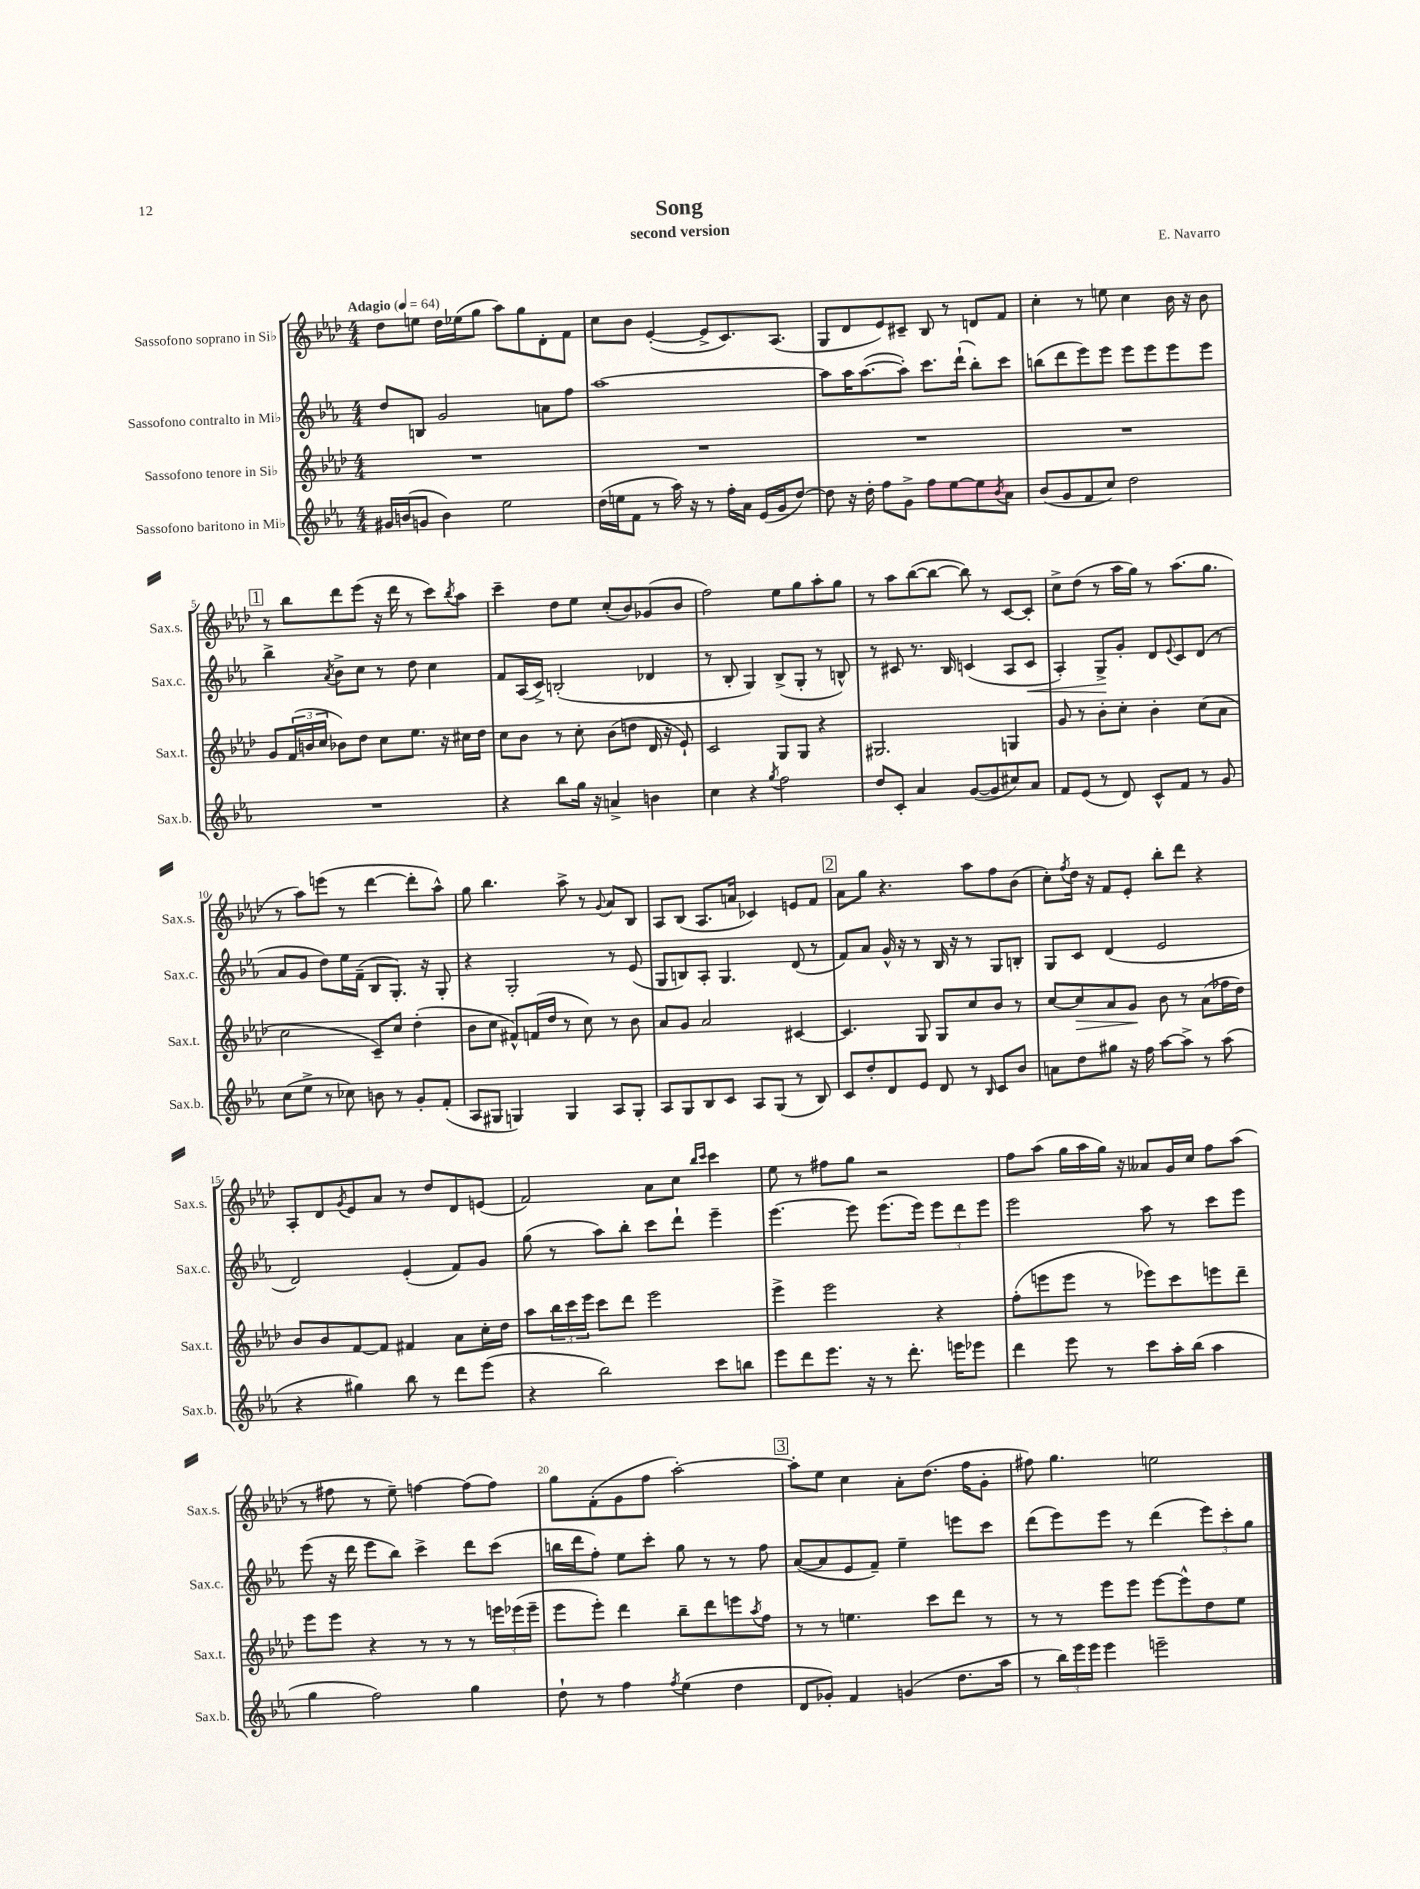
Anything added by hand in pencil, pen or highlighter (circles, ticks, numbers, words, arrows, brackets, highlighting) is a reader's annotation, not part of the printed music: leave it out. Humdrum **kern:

**kern	**kern	**dynam	**kern	**dynam	**kern
*part4	*part3	*part3	*part2	*part2	*part1
*staff4	*staff3	*staff3	*staff2	*staff2	*staff1
*I"Sassofono baritono in Mi♭	*I"Sassofono tenore in Si♭	*	*I"Sassofono contralto in Mi♭	*	*I"Sassofono soprano in Si♭
*I'Sax.b.	*I'Sax.t.	*	*I'Sax.c.	*	*I'Sax.s.
*clefG2	*clefG2	*	*clefG2	*	*clefG2
*k[b-e-a-]	*k[b-e-a-d-]	*	*k[b-e-a-]	*	*k[b-e-a-d-]
*M4/4	*M4/4	*	*M4/4	*	*M4/4
*MM64	*MM64	*	*MM64	*	*MM64
=1	=1	=1	=1	=1	=1
!	!	!	!	!	!LO:TX:a:B:t=Adagio
16g#X/LL	1r	.	8dd/L	.	8dd-\L
(16bn/J	.	.	.	.	.
8gn/J	.	.	8Bn/J	.	8een\J
4b\)	.	.	2g/	.	16dd-\LL
.	.	.	.	.	(16ee-X\J
.	.	.	.	.	8gg\J
2ee-\	.	.	.	.	8aa-\L)
.	.	.	.	.	8gg\
.	.	.	8an\L	.	8d-'\
.	.	.	8ff\J	.	8f\J
=2	=2	=2	=2	=2	=2
(16dd\LL	1r	.	[1aa-	.	8cc\L
16een\J	.	.	.	.	.
8f\J	.	.	.	.	8b-\J
8r	.	.	.	.	([4e-'/
16aa-\)	.	.	.	.	.
16r	.	.	.	.	.
8r	.	.	.	.	8e-^/L]
16ff'\LL	.	.	.	.	8.c/)
16a-\JJ	.	.	.	.	.
(16e-/LL	.	.	.	.	.
16g/J	.	.	.	.	(8.A-/J
[8dd/J)	.	.	.	.	.
=3	=3	=3	=3	=3	=3
8dd\]	1r	.	8aa-\L]	.	8G/L
16r	.	.	16aa-\K	.	8d-/
16dd'\	.	.	([8.aa-\	.	.
8ff\L	.	.	.	.	8e-/)
8g^\J	.	.	8aa-'\J])	.	8c#X~/J
8ff\L	.	.	8.ccc\L	.	8B-/
[8ee-\	.	.	.	.	8r
.	.	.	(16ddd`\Jk	.	.
8ee-\]	.	.	8bb-'\L)	.	8dn/L
8qb-/	.	.	.	.	.
8a-\J	.	.	8ccc\J	.	8f/J
=4	=4	=4	=4	=4	=4
(8b-/L	1r	.	(8bbn\L	.	4cc'\
8g/	.	.	8ddd\	.	.
8f/	.	.	8eee-\)	.	8r
8cc/J)	.	.	8eee-\J	.	8een\
2dd\	.	.	8eee-\L	.	4cc\
.	.	.	8eee-\	.	.
.	.	.	8eee-\	.	16b-\
.	.	.	.	.	16r
.	.	.	8eee-\J	.	8b-\
!!LO:LB:g=z
!!LO:REH:place=s1:t=1
=5	=5	=5	=5	=5	=5
1r	8g/L	.	4bb-^\	.	8r
.	(24f/L	.	.	.	8bb-\L
.	24bn/	.	.	.	.
.	24cc/JJ	.	.	.	.
.	.	.	8qa-/	.	.
.	8b-X\L)	.	8b-^\L	.	8ddd-\
.	8dd-\J	.	8cc\J	.	(8eee-\J
.	8cc\L	.	8r	.	16r
.	.	.	.	.	16ddd-\
.	8.ee-\J	.	8dd\	.	8r
.	.	.	4cc\	.	8ccc\L)
.	16r	.	.	.	.
.	.	.	.	.	8qbb-/
.	16cc#X\LL	.	.	.	8aa-\J
.	16dd-\JJ	.	.	.	.
=6	=6	=6	=6	=6	=6
4r	8cc\L	.	8f/L	.	4ccc~\
.	8b-\J	.	(16A-/L	.	.
.	.	.	16c^/JJ)	.	.
8bb-\L	8r	.	(2Bn'/	.	8dd-\L
16gg\Jk	8cc'\	.	.	.	8ee-\J
16r	.	.	.	.	.
4an^/	(8b-\L	.	.	.	(8cc'/L
.	8ddn\J	.	.	.	8b-/)
4bn\	16d-/	.	4d-X/	.	(8g-X/
.	16r	.	.	.	.
.	8e-`/)	.	.	.	8b-/J
=7	=7	=7	=7	=7	=7
4cc\	2c/	.	8r	.	2ff\)
.	.	.	8B-'/	.	.
4r	.	.	4G/)	.	.
8qgg/	.	.	.	.	.
2ff\	8G/L	.	(8B-^/L	.	8ee-\L
.	8G/J	.	8G'/J	.	8gg\
.	4r	.	8r	.	8aa-'\
.	.	.	8Bn^^/)	.	8gg\J
=8	=8	=8	=8	=8	=8
8dd/L	2.G#X/	.	8r	.	8r
8c'/J	.	.	8c#X/	.	8aa-\L
4a-/	.	.	8.r	.	([8bb-\
.	.	.	.	.	8bb-\J_
.	.	.	16B-/	.	.
([8g/L	.	.	(4cn/	.	8bb-\])
8g/]	.	.	.	.	8r
8cc#X/)	4Gn/	.	8A-/L	.	[8c/L
!	!	!	!	!LO:HP:b	!
8a-/J	.	.	8c/J	<	8c'/J]
=9	=9	=9	=9	=9	=9
8f/L	8g/	.	4A-'/)	.	8cc^\L
(8e-/J	8r	.	.	.	(8dd-\J
8r	8b-'\L	.	8G^/L	.	8r
8d/)	8cc'\J	.	8g'/J	[	16aa-\LL
.	.	.	.	.	16gg\JJ)
8c^^/L	4b-'\	.	8d/L	.	8r
.	.	.	8qqe-/	.	.
8f/J	.	.	8c/	.	(8.aa-\L
8r	(8cc\L	.	(8d/J	.	.
.	.	.	.	.	8.gg\J
8g/	8a-\J	.	8r	.	.
!!LO:LB:g=z
=10	=10	=10	=10	=10	=10
(8cc\L	2cc\	.	8a-/L	.	8r
8ee-^\J	.	.	8g/J	.	8aa-\L)
8r	.	.	8dd\L)	.	(8eeen\J
8cc-X\)	.	.	16ee-\L	.	8r
.	.	.	(16f~\JJ	.	.
8bn\	8c~/L)	.	8B-/L	.	[4ddd-\
8r	8cc/J	.	8.G'/J)	.	.
8g'/L	(4dd-'\	.	.	.	8ddd-'\L]
.	.	.	16r	.	.
(8f'/J	.	.	8G'/	.	8aa-^^\J)
=11	=11	=11	=11	=11	=11
8A-/L	8b-\L	.	4r	.	8gg\
8G#X/J	8cc\J	.	.	.	4.bb-\
4Gn/)	8f#X^^/L)	.	2G'/	.	.
.	(16fn/L	.	.	.	.
.	16dd-/JJ	.	.	.	.
4G/	8r	.	.	.	8aa-^\
.	8cc\)	.	.	.	8r
.	.	.	.	.	8qqg/
8A-/L	8r	.	8r	.	8a-/L
8G'/J	8b-\	.	(8e-/	.	8B-/J
=12	=12	=12	=12	=12	=12
8A-/L	8a-/L	.	8G/L	.	8A-/L
8G/	8g/J	.	8Bn/)	.	(8B-/J
8B-/	2a-/	.	8A-'/J	.	8.A-/L
8c/J	.	.	4.G/	.	.
.	.	.	.	.	16an/Jk
8A-/L	.	.	.	.	4c-X/)
(8G/J	.	.	.	.	.
8r	[4c#X/	.	(8d/	.	8en/L
8B-/)	.	.	8r	.	8f/J
!!LO:REH:place=s1:t=2
=13	=13	=13	=13	=13	=13
8c/L	4.c#/]	.	8f/L)	.	8a-\L
8dd'/	.	.	8a-/J	.	8gg\J
8d/	.	.	16g^^/	.	4.r
.	.	.	16r	.	.
8e-/J	8G/	.	8r	.	.
8d/	8G/L	.	16B-/	.	.
.	.	.	16r	.	.
8r	8cc/	.	8r	.	8aa-\L
16qqB-/	.	.	.	.	.
8c/L	8b-/J	.	8G/L	.	8ff\
8b-/J	8r	.	8Bn'/J	.	(8b-\J
=14	=14	=14	=14	=14	=14
8an\L	[8cc/L	.	8G/L	.	8cc'\L)
.	.	.	.	.	8qff/
!	!	!LO:HP:b	!	!	!
8dd\	8cc/]	>	8c/J	.	16dd-\Jk
.	.	.	.	.	16r
8gg#X\J	8a-/	.	(4d/	.	8f/L
16r	8g/J	.	.	.	8e-'/J
16ff\	.	.	.	.	.
[8aa-\L	8b-\	]	2e-/	.	8bb-'\L
8aa-^\J]	8r	.	.	.	8ddd-\J
8r	(8a-\L	.	.	.	4r
(8aa-\	16ff-X\L	.	.	.	.
.	16dd-\JJ)	.	.	.	.
!!LO:LB:g=z
=15	=15	=15	=15	=15	=15
4r	8b-/L	.	2d/)	.	8A-'/L
.	8b-/	.	.	.	8d-/
.	.	.	.	.	8qg/
4gg#X\)	[8f/	.	.	.	8e-/
.	8f/J]	.	.	.	8a-/J
8bb-\	4f#X/	.	(4e-'/	.	8r
8r	.	.	.	.	8dd-/L
8ddd\L	8a-\L	.	8f/L)	.	8d-/
(8eee-\J	16cc'\L	.	8g/J	.	(8en/J
.	16dd-\JJ	.	.	.	.
=16	=16	=16	=16	=16	=16
4r	8aa-\L	.	(8gg\	.	2f/)
.	24bb-\L	.	8r	.	.
.	24ccc\	.	.	.	.
.	24eee-\JJ	.	.	.	.
2bb-\)	8ccc\L	.	8aa-\L)	.	.
.	8ddd-\J	.	8bb-'\J	.	.
.	2eee-\	.	8ccc\L	.	8a-\L
.	.	.	8ddd`\J	.	8cc\J
.	.	.	.	.	16qqbb-/LL
.	.	.	.	.	16qqccc/JJ
8ccc\L	.	.	4eee-~\	.	4ccc\
8bbn\J	.	.	.	.	.
=17	=17	=17	=17	=17	=17
8eee-\L	4eee-^\	.	[4.eee-\	.	8ee-\
8ddd\	.	.	.	.	8r
8.eee-\J	2eee-\	.	.	.	8ff#X\L
.	.	.	8eee-\]	.	8gg\J
16r	.	.	.	.	.
8r	.	.	(8.eee-\L	.	2r
8.ddd'\	.	.	.	.	.
.	.	.	16eee-\Jk)	.	.
.	4r	.	12eee-\L	.	.
16eeen\KL	.	.	.	.	.
.	.	.	12ddd\	.	.
8eee-X\J	.	.	.	.	.
.	.	.	12eee-\J	.	.
=18	=18	=18	=18	=18	=18
4ddd\	(8ff'\L	.	2eee-\	.	8ff\L
.	8eeen\	.	.	.	(8aa-\J
8eee-\	8eee\J	.	.	.	16gg\LL
.	.	.	.	.	16aa-\
8r	8r	.	.	.	16gg\JJ)
.	.	.	.	.	16r
8ccc\L	8eee-X\L)	.	8aa-\	.	8a--X/L
16aa-'\L	8ccc\	.	8r	.	16g/L
(16bb-\JJ	.	.	.	.	16cc/JJ
4aa-\	8eeen\	.	8ccc\L	.	8ff\L
.	8ddd-~\J	.	8eee-\J	.	(8aa-\J
!!LO:LB:g=z
=19	=19	=19	=19	=19	=19
4gg\	8eee-\L	.	(8eee-\	.	8r
.	8eee-\J	.	16r	.	8ff#X\
.	.	.	16ddd\	.	.
2ff\)	4r	.	8eee-\L	.	8r
.	.	.	8bb-\J)	.	8ee-~\)
.	8r	.	4ccc^\	.	[4ffn\
.	8r	.	.	.	.
4gg\	8r	.	8ddd\L	.	(8ff\L]
.	24eeen\LL	.	(8ccc\J	.	8ff\J)
.	(24eee-X\	.	.	.	.
.	24eee-~\JJ	.	.	.	.
=20	=20	=20	=20	=20	=20
8dd`\	8eee-\L	.	16bbn\LL	.	8gg\L
.	.	.	16ddd\J	.	.
8r	8eee-'\J)	.	8ff'\J)	.	(8f'\
4ff\	4ddd-\	.	8ee-\L	.	8g\
.	.	.	8ccc'\J	.	8ff\J
8qff/	.	.	.	.	.
(4ee-\	8bb-~\L	.	8gg\	.	[2aa-'\)
.	8ddd-\	.	8r	.	.
4dd\	8eeen\	.	8r	.	.
.	8qaa-/	.	.	.	.
.	8ff\J	.	8ff\	.	.
!!LO:REH:place=s1:t=3
=21	=21	=21	=21	=21	=21
8d/L	8r	.	([8a-/L	.	8aa-'\L]
8g-X'/J)	8r	.	8a-/]	.	8ee-\J
4f/	4.een\	.	8e-/	.	4cc\
.	.	.	8f~/J)	.	.
(4gn/	.	.	4ee-~\	.	8a-'\L
.	8ccc\L	.	.	.	(8.dd-\J
8.dd\L	8ddd-\J	.	8eeen\L	.	.
.	.	.	.	.	16ff\KL
.	8r	.	8ccc\J	.	8g'\J
16aa-\Jk	.	.	.	.	.
=22	=22	=22	=22	=22	=22
8r	8r	.	(8ddd\L	.	8ff#X\)
24bb-\LL)	8r	.	8eee-\)	.	4.gg\
24eee-\	.	.	.	.	.
24eee-\JJ	.	.	.	.	.
4eee-\	8eee-\L	.	8eee-\J	.	.
.	8eee-\J	.	8r	.	.
2eeen~\	[8eee-\L	.	(4ddd\	.	2een\
.	8eee-^^\]	.	.	.	.
.	8dd-\	.	12eee-\L)	.	.
.	.	.	12ccc'\	.	.
.	8ee-\J	.	.	.	.
.	.	.	12gg\J	.	.
==	==	==	==	==	==
*-	*-	*-	*-	*-	*-
